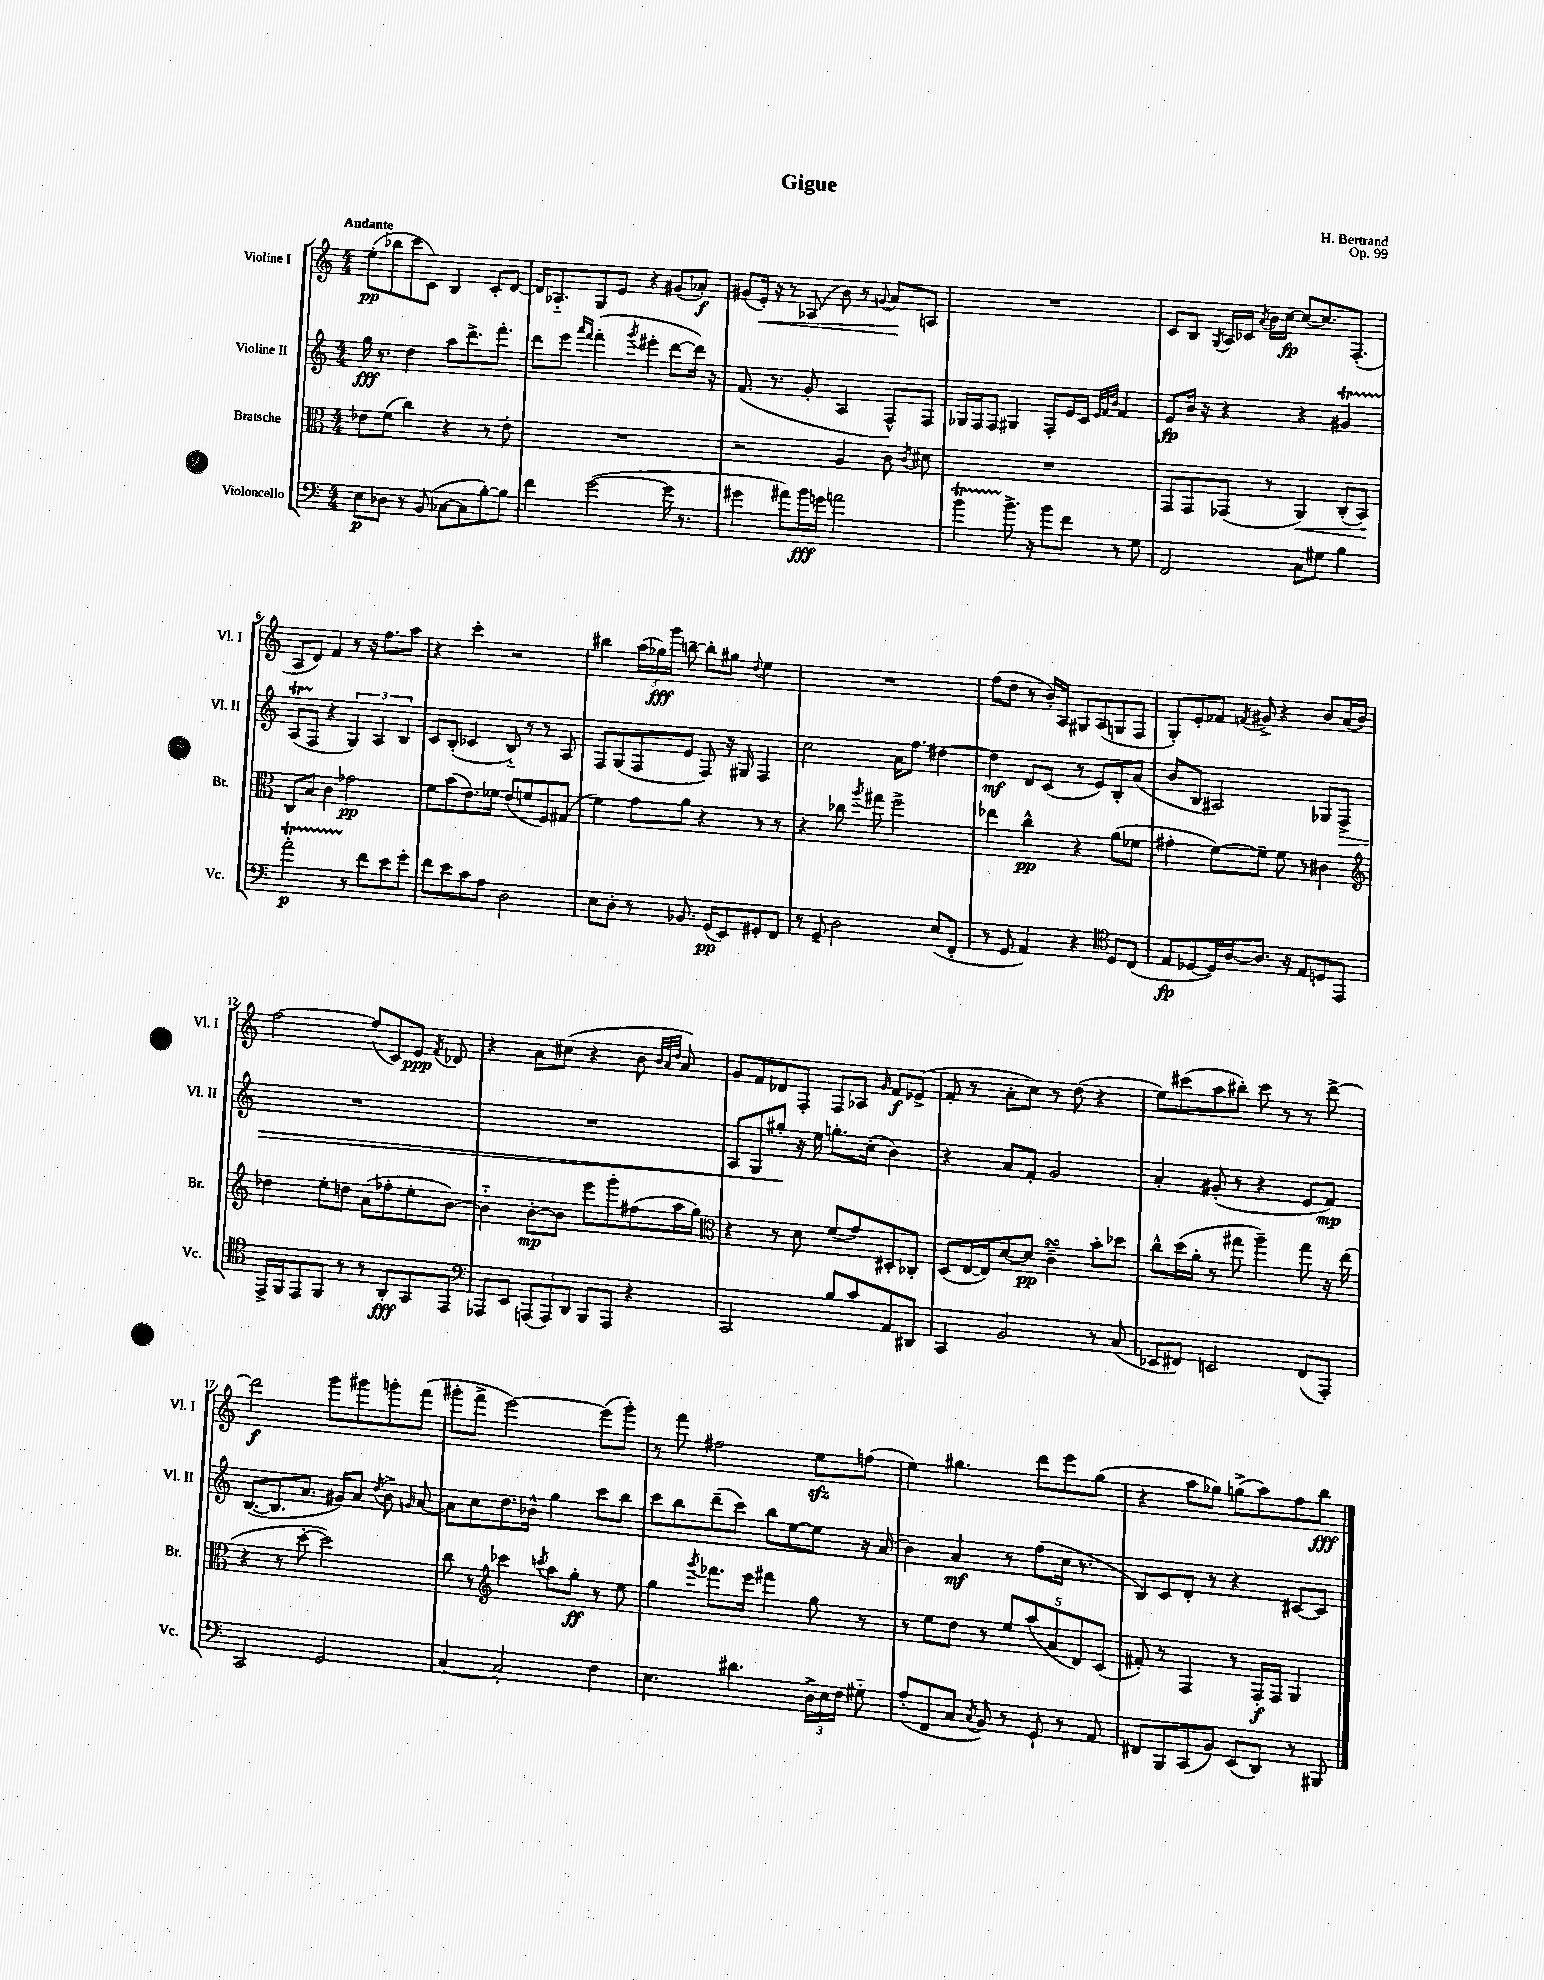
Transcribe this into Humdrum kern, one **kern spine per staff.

**kern	**kern	**kern	**kern
*staff4	*staff3	*staff2	*staff1
*clefF4	*clefC3	*clefG2	*clefG2
*k[]	*k[]	*k[]	*k[]
*M4/4	*M4/4	*M4/4	*M4/4
8E	8e-	16gg	(8ee'
.	.	8.r	.
8D-	(8f	.	8bb-
8r	4cc)	4dd	8ccc
(8BB	.	.	8c)
[8C-	4r	8aa	4B
8C-]	.	8.ddd^	.
[8B')	8r	.	8c'
.	.	8.fff'	.
8B]	8e-'	.	[8d
=	=	=	=
4f	1r	8ddd	16d]
.	.	.	8.A-'~
.	.	8eee	.
.	.	16qqaaa	.
.	.	16qqfff	.
([2g	.	(4fff'	8G
.	.	.	8e
.	.	8qggg	.
.	.	4eee#'	4r
16g]	.	[8ddd	(8g#
8.r	.	.	.
.	.	16ddd])	8a-')
.	.	16r	.
=	=	=	=
4g#	2r	(8.f	(8g#
.	.	.	16e')
.	.	8.r	16r
8a#)	.	.	8r
16b	.	8g'	(8A-
16g	.	.	.
2a	4A	4A	8b)
.	.	.	8r
.	.	.	8qqg
.	8c	8F^^)	8a
.	8qc	.	.
.	8d#	8F	8A
=	=	=	=
4b	1r	16G-	1r
.	.	16F	.
.	.	8F	.
8.b^	.	4G#	.
16r	.	.	.
8b	.	8F'	.
8f	.	16e	.
.	.	16c	.
.	.	32qqe	.
.	.	32qqf	.
.	.	32qqb	.
8r	.	4f	.
8G	.	.	.
=	=	=	=
2FF	8GG	8e	8c
.	8GG	16b	8B
.	.	16r	.
.	.	.	8qG
.	(8GG-	4r	16A
.	.	.	16c-
.	.	.	8qa
.	8r	.	16b
.	.	.	[16cc
8C	4AA)	4r	8cc_
8G#	.	.	8.cc]
4B	(8C'	4g#	.
.	.	.	(8.F'
.	8BB)	.	.
=	=	=	=
2a'	8C	(8A	8A
.	8B	8F	8d)
.	4c	4r	4f
8r	2g-	6G)	8r
8f	.	.	16r
.	.	6A	.
.	.	.	8.ff
8e	.	.	.
.	.	6B	.
8g'	.	.	8aa
=	=	=	=
8f	8f	8c	4r
8e	(8b	(8B'	.
8c	8.e)	4c-	4ccc'
8A	.	.	.
.	16f-	.	.
2D	(8e	8B'~)	2r
.	8f	8r	.
.	8F)	8r	.
.	(8G#	8A	.
=	=	=	=
8E	4f)	8F	4bb#
8D'	.	(8G	.
8r	8g	8F	(24aa
.	.	.	24gg-)
.	.	.	24ggg
8.BB-	8a	8e	[8bb~
.	4r	8F)	8bb']
(16GG	.	.	.
8EE)	.	16r	8gg#
.	.	16G#	.
.	.	.	8qqdd
8GG#'	8r	4F	4ee
8FF	8r	.	.
=	=	=	=
8r	4r	2cc	1r
8GG~	.	.	.
2D	8cc-	.	.
.	8qaa	.	.
.	8gg#	.	.
.	2ff^	16a	.
.	.	8.ff	.
(8E	.	[4dd#	.
8FF'	.	.	.
=	=	=	=
8r	4ee-	4dd#]	(8ff
8GG	.	.	8dd
4AA)	4cc^^	8d	8r
.	.	(8c	16b')
.	.	.	16A
4r	4r	8r	8G#
.	.	8e)	(8A
*clefC4	*	*	*
8D	(8a	8B'	8G
(8C	8f-	(8a	8F
=	=	=	=
8E	4g#'	8b	8G')
[8D-	.	8B	8e'
16D-])	[8f)	2A#)	8f-
[16A	.	.	.
.	.	.	8qf
8.A]	8f~]	.	8g#^
.	8f	.	4r
16r	.	.	.
8E	8r	.	.
8D	4c#	8G-	8b
8EE	.	8F^	(16a
.	.	.	16b)
=	=	=	=
*	*clefG2	*	*
16EE^	4dd-	1r	[2ff
16FF	.	.	.
8EE	.	.	.
8FF	8ee'	.	.
8r	8dd	.	.
8r	(8a	.	(8ff]
8AA'	8ff-'	.	8c)
8GG	8ee'	.	8e
.	.	.	8qf
8EE	[8b)	.	8d-
=	=	=	=
*clefF4	*	*	*
8AAA-	4b'~]	1r	4r
8EE	.	.	.
(12AAA	[8b'	.	8a
12AAA)	.	.	.
.	8b]	.	(8cc#
12DD	.	.	.
8BBB	8eee	.	4r
8AAA	8ggg'	.	.
4r	(8ff#	.	8b
.	.	.	32qqb
.	.	.	32qqa
.	.	.	32qqdd
.	16aa	.	8a)
.	16gg)	.	.
=	=	=	=
*	*clefC3	*	*
2CC	4r	8A	8g
.	.	8G	8f
.	8r	8gg#'	8d-
.	8d	16r	8F'
.	.	16ee	.
8B	(8f	8.gg'	8F
8c	8g)	.	8A-
.	.	(16cc'	.
.	.	.	16qqg
8AA	8D#'	4b)	8f
8DD#	8C-'	.	(8e-^
=	=	=	=
4CC	(8D	4r	8f'
.	[16E	.	8r
.	16E])	.	.
2BB	[8d	8a	8a'
.	8d]	8f'	8cc)
.	4c~	2g	8r
.	.	.	(8dd
8r	8b'	.	4r
(8C	8dd-	.	.
=	=	=	=
8EE-	8cc^^	4a'	8ee)
8FF#)	(16dd	.	(8ccc#
.	16a'	.	.
2EE	8r	(8g#'	8aa
.	8gg#	8r	8bb#')
.	4aa~)	4r	8ccc#
.	.	.	8r
(8FF#	8gg#	8e	8r
8AAA')	16r	8f)	[8ddd^
.	(16ee	.	.
=	=	=	=
2CC	4r	([8.B	2ddd]
.	.	8.B]	.
.	8r	.	.
.	[8dd'	8.a	.
2GG	2dd])	.	8ggg
.	.	16g#)	.
.	.	8a	8ggg#
.	.	8qdd	.
.	.	8b^	8ggg'
.	.	16qqg	.
.	.	[8a	(8fff
=	=	=	=
[4C	8cc	8a]	8ggg#'
.	8r	8cc	8fff^
*	*clefG2	*	*
2C']	4ccc-	8.dd	[2eee)
.	.	16b-^^	.
.	8qccc	.	.
.	8aa	4gg	.
.	8gg'	.	.
4F	8r	8ccc	(8eee]
.	8ee	8bb	8ggg#')
=	=	=	=
4.E	4gg	8ccc	8r
.	.	8bb	8fff
.	8qggg	.	.
.	8.fff-	(8ddd~	2ff#
4.d#	.	8ccc)	.
.	16eee	.	.
.	4fff#	8bb	.
.	.	[8ee	.
24D^	8gg	8ee]	8ee
24E	.	.	.
24F	.	.	.
8G#'~	8r	16r	(8ff
.	.	(16a	.
=	=	=	=
(8A'	8r	4b)	4ee)
8FF	8ee	.	.
8C	8dd	4a	4.gg#
8qC	.	.	.
8BB)	8r	.	.
8r	10ee	8r	.
.	(10aa	.	.
8GG`	.	(8ff	8ddd
.	10a	.	.
8r	.	16cc	8eee
.	10d)	.	.
.	.	8.r	.
8AA	.	.	(8gg#
.	(10c	.	.
=	=	=	=
8FF#	8f#')	8B)	4r
8BBB	8r	8c	.
(8CC	4F	8d'	8aa
8BB)	.	8r	8gg-)
(8EE	8r	4r	(8gg^
8DD)	16F'	.	8aa)
.	16F	.	.
8r	4G	[8c#	8ff
8BBB#	.	8c#]	8bb
==	==	==	==
*-	*-	*-	*-
